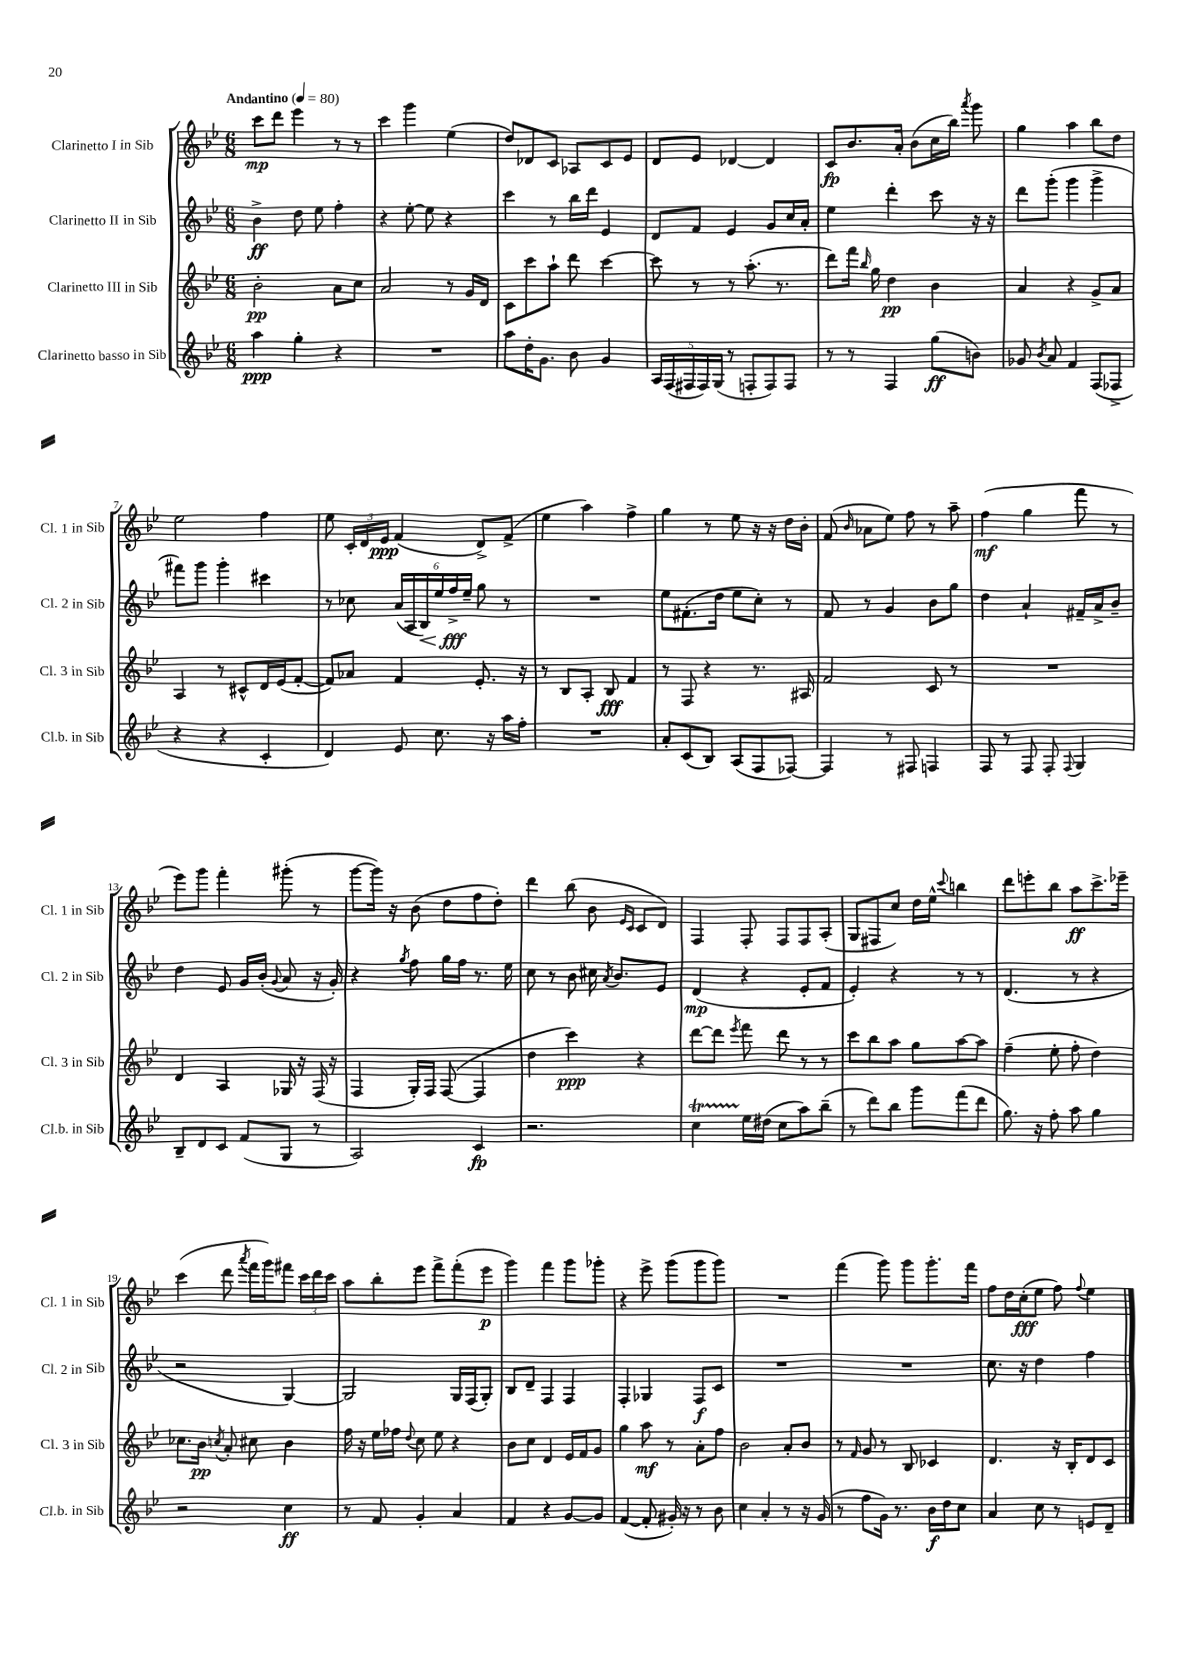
<<
\new StaffGroup <<
\new Staff = "s0" \with { instrumentName = "Clarinetto I in Sib" shortInstrumentName = "Cl. 1 in Sib" } {
    \clef treble \key bes \major \numericTimeSignature \time 6/8 \tempo "Andantino" 4 = 80
    \autoBeamOff c'''8[\mp d'''8] ees'''4 r8 r8 |
    c'''4 g'''4 ees''4( |
    d''8[) des'8 c'8] aes8[ c'8 ees'8] |
    d'8[ ees'8] des'4~ des'4 |
    c'8[\fp bes'8. a'16]-. bes'8[( c''16 bes''16]) \acciaccatura { a'''8 } g'''8 |
    g''4 a''4 bes''8[ d''8] |
    ees''2 f''4 |
    ees''8 \tuplet 3/2 { c'16[-. d'16 ees'16]\ppp } f'4( d'8[->) f'8]->( |
    ees''4 a''4) f''4-> |
    g''4 r8 ees''8 r16 r16 d''16[ bes'16]-. |
    f'8( \grace { bes'16 } aes'8[ ees''8]) f''8 r8 a''8-- |
    f''4\mf( g''4 f'''8 r8 |
    ees'''8[) g'''8] f'''4-. gis'''8-.( r8 |
    g'''8[~ g'''16]) r16 bes'8( d''8[ f''8 d''8]-.) |
    d'''4 bes''8( bes'8 \grace { ees'16[ c'16] } c'8[ d'8]) |
    f4 f8-. f8[ f8 a8]-.( |
    g8[ fis8 c''8]) d''16[ ees''16]-^ \appoggiatura { c'''8 } b''4 |
    d'''8[ e'''8-. bes''8] a''8[\ff c'''8.-> ees'''16]-- |
    c'''4( d'''8 \acciaccatura { a'''8 } f'''16[ g'''16) fis'''8] \tuplet 3/2 { c'''16[ d'''16 c'''16] } |
    a''8[ bes''8-. ees'''8] f'''8[-> f'''8-.( ees'''8]\p |
    g'''4) f'''4 g'''8[ ges'''8]-. |
    r4 ees'''8-> g'''8[( g'''8 g'''8]) |
    R2. |
    f'''4( g'''8) g'''8[ g'''8.-. f'''16] |
    f''8[ d''16 c''16-.\fff( ees''8] f''8) \appoggiatura { f''8 } ees''4 \bar "|." |
}
\new Staff = "s1" \with { instrumentName = "Clarinetto II in Sib" shortInstrumentName = "Cl. 2 in Sib" } {
    \clef treble \key bes \major \numericTimeSignature \time 6/8
    \autoBeamOff bes'4->\ff d''8 ees''8 f''4-. |
    r4 ees''8~-. ees''8 r4 |
    c'''4 r8 bes''16[ d'''16] ees'4 |
    d'8[ f'8] ees'4 g'8[ c''16 a'16]-. |
    ees''4 d'''4-. c'''8 r16 r16 |
    d'''8[ g'''8]-.( g'''4 g'''4-> |
    fis'''8[) g'''8] g'''4-. cis'''4 |
    r8 ces''8 \tuplet 6/4 { a'16[( a16 bes16\<) ees''16 f''16->\fff\! ees''16]-- } g''8 r8 |
    R2. |
    ees''8[ fis'8.-.( d''16] ees''8[ c''8]-.) r8 |
    f'8 r8 g'4 bes'8[ g''8] |
    d''4 a'4-! fis'16[-- a'16-> bes'8]-- |
    d''4 ees'8 g'16[ bes'16]-.( \appoggiatura { g'8 } a'8 r16 g'16-.) |
    r4 \acciaccatura { g''8 } f''8 g''16[ f''16] r8. ees''16 |
    c''8 r8 bes'8 cis''16 \acciaccatura { a'8 } bes'8.[ ees'8] |
    d'4\mp( r4 ees'8[-. f'8] |
    ees'4-.) r4 r8 r8 |
    d'4.( r8 r4 |
    r2 g4~) |
    g2 g16[ f16( g8]-.) |
    bes8[ d'8]-- f4 f4 |
    f4-. ges4 f8[\f c'8] |
    R2. |
    R2. |
    c''8. r16 d''4 f''4 \bar "|." |
}
\new Staff = "s2" \with { instrumentName = "Clarinetto III in Sib" shortInstrumentName = "Cl. 3 in Sib" } {
    \clef treble \key bes \major \numericTimeSignature \time 6/8
    \autoBeamOff bes'2-.\pp a'8[ c''8] |
    a'2 r8 g'16[ d'16] |
    c'8[ c'''8 a''8]-! d'''8 c'''4~ |
    c'''8 r8 r8 a''8.-.( r8. |
    d'''8[) f'''16] \grace { bes''16 } g''16 d''4\pp bes'4 |
    a'4 r4 g'8[-> a'8] |
    a4 r8 cis'8[-^ d'16 ees'16( f'8]~-. |
    f'8[) aes'8] f'4 ees'8.-. r16 |
    r8 bes8[ a8]-. bes8\fff f'4 |
    r8 f8 r4 r8. ais16 |
    f'2 c'8 r8 |
    R2. |
    d'4 a4 ges16 r16 f16( r16 |
    f4 g16[-.) f16] f8~( f4 |
    d''4 c'''4\ppp) r4 |
    d'''8[~ d'''8] \acciaccatura { ees'''8 } f'''8 d'''8 r8 r8 |
    c'''8[ bes''8 a''8] g''8[ a''8~ a''8] |
    f''4--( ees''8-. f''8-. d''4) |
    ces''8.[ bes'16]\pp \acciaccatura { c''8 } a'8-. cis''8 bes'4 |
    f''16 r16 ees''16[ fes''16] \appoggiatura { d''8 } c''8 ees''8 r4 |
    bes'8[ c''8] d'4 ees'16[ f'16 g'8] |
    g''4 a''8\mf r8 a'8[-. f''8] |
    bes'2 a'8[-. bes'8] |
    r8 \grace { f'16 } g'8 r8 bes8 ces'4 |
    d'4. r16 bes16[-. d'8 c'8] \bar "|." |
}
\new Staff = "s3" \with { instrumentName = "Clarinetto basso in Sib" shortInstrumentName = "Cl.b. in Sib" } {
    \clef treble \key bes \major \numericTimeSignature \time 6/8
    \autoBeamOff a''4\ppp g''4-. r4 |
    R2. |
    a''8[ d''16-. g'8.] bes'8 g'4 |
    \tuplet 5/4 { a16[ f16( fis16 fis16) g16]( } r8 f8[-. f8) f8] |
    r8 r8 f4 g''8[\ff( b'8]) |
    ges'8 \acciaccatura { bes'8 } a'8 f'4 f8[( fes8]-> |
    r4 r4 c'4-. |
    d'4) ees'8 c''8. r16 a''16[ f''16]-. |
    R2. |
    a'8[-. c'8( bes8]) a8[( f8 fes8]~) |
    fes4 r8 fis8 f4 |
    f8 r8 f8 f8-. \appoggiatura { f8 } g4 |
    bes8[-- d'8 c'8] f'8[( g8] r8 |
    a2) c'4\fp |
    r2. |
    c''4\startTrillSpan ees''16[\stopTrillSpan dis''16]( c''8[ a''8) bes''8]--( |
    r8 d'''8[) bes''8] g'''8[ f'''8( d'''8] |
    g''8.) r16 f''8-. a''8 g''4 |
    r2 c''4\ff |
    r8 f'8 g'4-. a'4 |
    f'4 r4 g'8[~ g'8] |
    f'4~( f'8-. gis'16-.) r16 r8 bes'8 |
    c''4 a'4-. r8 r16 g'16( |
    r8 f''8[ g'16]) r8. bes'16[\f d''16 c''8] |
    a'4 c''8 r8 e'8[ d'8]-- \bar "|." |
}
>>
>>
